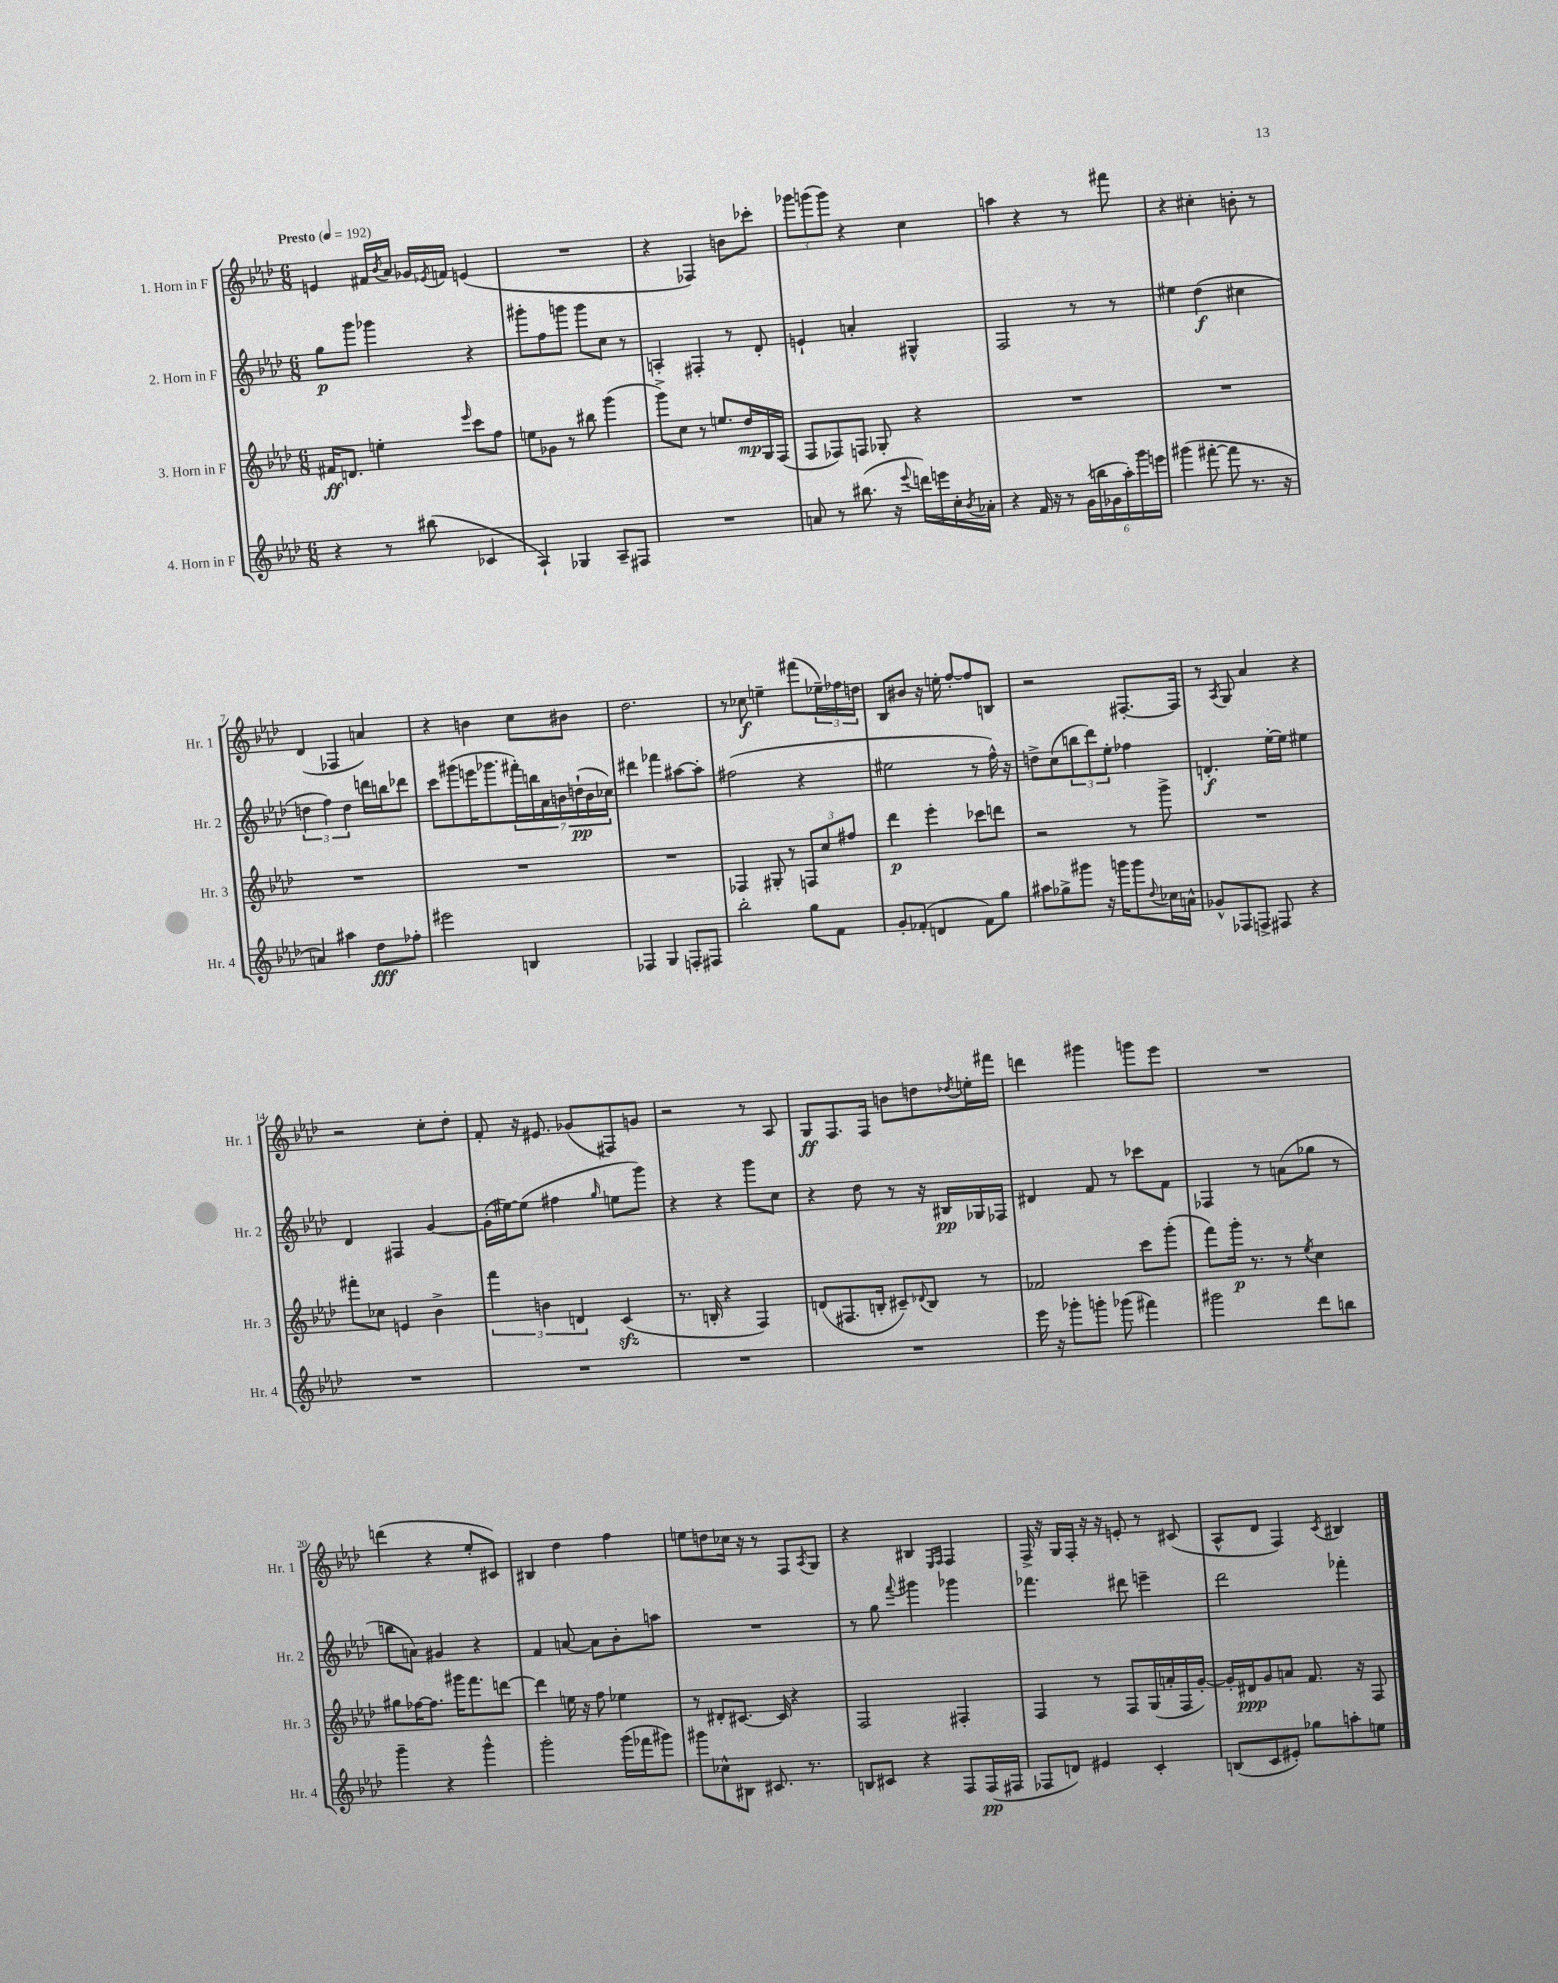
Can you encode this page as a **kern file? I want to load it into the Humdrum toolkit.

**kern	**kern	**kern	**kern
*staff4	*staff3	*staff2	*staff1
*clefG2	*clefG2	*clefG2	*clefG2
*k[b-e-a-d-]	*k[b-e-a-d-]	*k[b-e-a-d-]	*k[b-e-a-d-]
*M6/8	*M6/8	*M6/8	*M6/8
*MM192	*MM192	*MM192	*MM192
4r	16f#/LK	8gg\L	4e/
.	8.d/J	.	.
.	.	8ggg\J	.
8r	4ee'\	4ggg-\	16f#/LL
.	.	.	8qb-/
.	.	.	16a-/JJ
(8bb#\	.	.	16g-/LL
.	.	.	8qe-/
.	.	.	16f/JJ
.	16qqeee-/	.	.
4c-/	8ccc\L	4r	(4e/
.	8ff\J	.	.
=	=	=	=
4A-`/)	8ee\L	8ggg#'\L	2.r
.	8g-\J	8ff\	.
4G-/	8r	8ggg\J	.
.	8bb#\	8ggg\L	.
8A-~/L	(4ggg\	8cc\J	.
8F#/J	.	8r	.
=	=	=	=
2.r	8ggg^\L)	4A'/	4r
.	8cc\J	.	.
.	8r	4F#'/	4F-/)
.	8.ee/L	.	.
.	.	8r	8b\L
.	16dd-/L	.	.
.	16G/	8d-'/	8ccc-'\J
.	(16F/JJ	.	.
=	=	=	=
8a/	8F/L	4e`/	12ggg-\L
.	.	.	(12ggg\
8r	8F-/)	.	.
.	.	.	12ggg\J)
(8.bb#\	8F/J	4a'/	4r
.	8G-'/	.	.
16r	.	.	.
8qqeee-/	.	.	.
16ddd\LL)	4r	4G#^^/	4cc\
16eee\	.	.	.
16cc'\	.	.	.
8qb-/	.	.	.
16a-'\JJ	.	.	.
=	=	=	=
4r	2.r	2F/	4aa\
16f/	.	.	4r
16r	.	.	.
8r	.	.	.
(24g\LL	.	8r	8r
24bb\	.	.	.
24g-\	.	.	.
24aa-'\)	.	8r	8fff#\
24ggg\	.	.	.
24eee\JJ	.	.	.
=	=	=	=
(4ggg#\	2.r	4ee#\	4r
[8fff#'\	.	(4dd-\	4cc#'\
8fff#\]	.	.	.
8.r	.	4cc#\	8b'\
.	.	.	8r
16r	.	.	.
=	=	=	=
4a/)	2.r	6dd\	(4d-/
.	.	6ff\)	.
4aa#\	.	.	4F-/
.	.	6dd\	.
8dd-\L	.	16ddd\LL	4a/)
.	.	16bb\J	.
8ff-'\J	.	8ddd-\J	.
=	=	=	=
2eee#\	2.r	8ccc\L	4r
.	.	(8ggg#\	.
.	.	16eee\K	4b\
.	.	8.ggg-\	.
4B/	.	28fff#'\L)	8cc\L
.	.	28bb\	.
.	.	28a-\	.
.	.	28b\	.
.	.	.	8b#\J
.	.	(28dd`\	.
.	.	28b\	.
.	.	28cc-\JJ)	.
=	=	=	=
4F-/	2.r	4ddd#\	2.dd-\
4G/	.	4fff-\	.
8F'/L	.	[8aa#\L	.
8F#/J	.	8aa#'\]J	.
=	=	=	=
2bb-'\	4F-/	(2ff#\	8r
.	.	.	8cc-\
.	8G#'/	.	4ee~\
.	8r	.	.
8gg\L	12F/L	4r	(8fff#\L
.	12cc/	.	.
8f\J	.	.	24ee-~\L)
.	12ff#/J	.	24ff-\
.	.	.	24dd\JJ
=	=	=	=
8g'/L	4ddd-\	2ee#\	8B-/L
(8f-'/J	.	.	8b#/J
4d/	4eee-'\	.	16r
.	.	.	16ee'\
.	.	.	[8ff'/L
8f-\L)	8ccc-\L	8r	8ff/]
8gg\J	8ddd\J	16ff^^\)	8B/J
.	.	16r	.
=	=	=	=
8aa#\L	2r	8dd^\L	2r
8gg-^\	.	(8cc\	.
8ggg#\J	.	12bb\	.
.	.	12ddd-\)	.
16r	.	.	.
.	.	12ee-'\J	.
16ggg\LK	.	.	.
8ggg\	8r	4ff-\	[8.F#'/L
8qqdd-/	.	.	.
16cc-\L	8ggg^\	.	.
16a^^\JJ	.	.	16F#/]Jk
=	=	=	=
8g-^^/L	2.r	4.d'/	8r
.	.	.	8qA-/
8F-/	.	.	8G/
8F^/J	.	.	4a-/
8F#/	.	[16ee-'\LL	.
.	.	16ee-\]JJ	.
4r	.	4ee#\	4r
=	=	=	=
2.r	8fff#'\L	4d-/	2r
.	8cc-\J	.	.
.	4e/	4F#/	.
.	4b-^\	[4g/	8cc'\L
.	.	.	8dd-'\J
=	=	=	=
2.r	6fff\	(16g'\]LL	8f'/
.	.	[16ee#\J)	.
.	.	(8ee#\]J	16r
.	6b\	.	.
.	.	.	8.e#/
.	.	4ff#\	.
.	6d/	.	.
.	.	.	(8g-/L
.	.	16qqgg/	.
.	(4c/	8ee\L	8F#/)
.	.	8ggg\J)	8g/J
=	=	=	=
2.r	8.r	4r	2r
.	16B'/	.	.
.	4r	4r	.
.	4F/)	8ggg\L	8r
.	.	8cc\J	8A-/
=	=	=	=
2.r	(8d/L	4r	8G/L
.	8.F#/	.	8.F/
.	.	8dd-\	.
.	16B'/Jk	.	16F/Jk
.	8c#~/L)	8r	8b\L
.	8qqd-/	.	.
.	8B/J	16r	8dd\
.	.	16B#/LL	.
.	.	.	8qdd-/
.	8r	16G-/	16ee'\L
.	.	16F-/JJ	16fff#\JJ
=	=	=	=
16eee-\	2f-/	4d#/	4ddd\
16r	.	.	.
8ggg-'\L	.	.	.
8ggg'\J	.	8f/	4ggg#\
(8ggg-\	.	8r	.
4fff#\)	8ccc\L	8ccc-\L	8ggg\L
.	(8ggg'\J	8f\J	8eee-\J
=	=	=	=
2ggg#\	8fff\L)	4F-/	2.r
.	16ggg'\Jk	.	.
.	8.r	.	.
.	.	8r	.
.	8r	(8a\L	.
.	8qee-/	.	.
8ddd-\L	4cc\	8gg-\J	.
8bb\J	.	8r	.
=	=	=	=
4ggg~\	8gg#\L	8bb\L	(4ddd\
.	[16ff-\K	8a\J)	.
.	8.ff-\]J	.	.
4r	.	4g#/	4r
.	16ggg#\LK	.	.
.	8.fff\	.	.
4ggg^^\	.	4r	8ee-'/L
.	[8ddd\J	.	8c#/J)
=	=	=	=
2ggg'\	4ddd\]	4f/	4B#/
.	16ee\	[8a/	4dd-\
.	16r	.	.
.	8ff\	8a\]L	.
(16ggg\LL	4ee-\	8b-'\	4ff\
16fff-\J	.	.	.
8ggg#\J)	.	8aa\J	.
=	=	=	=
8ggg#\L	8r	2.r	8ee\L
8cc-^^\	8d#'/L	.	8dd\
8B#\J	[8.c#/J	.	16cc-\Jk
.	.	.	16r
8.c#/	.	.	8r
.	16c#/]	.	.
.	4r	.	8F/L
8.r	.	.	.
.	.	.	8qA-/
.	.	.	8G/J
=	=	=	=
8B/L	2F/	8r	4r
8c#/J	.	8gg\	.
.	.	8qqfff/	.
4r	.	4ggg#\	4B#/
.	.	.	16qqE-/LL
.	.	.	16qqF/JJ
8F/L	4F#'/	4ggg-\	4F/
(16F/L	.	.	.
16F#/JJ	.	.	.
=	=	=	=
8F-/L	4F/	4.fff-\	16F^/
.	.	.	16r
8d/J)	.	.	16G/LL
.	.	.	16F'/JJ
4e#/	8r	.	16r
.	.	.	16r
.	8F/L	8ddd#\	8e'/
4c'/	(16G/L	4eee~\	8r
.	16a'/	.	.
.	16F/	.	(8c#/
.	[16g'/JJ)	.	.
=	=	=	=
(8B/L	16g'/]LL	2ddd-\	8A-^^/L
.	16d#/J	.	.
8c/	8g/	.	8d-/J
8e#'/J)	8a/J	.	4F/)
8gg-\L	8.f/	.	.
.	.	.	8qc/
8aa'\	.	4fff-'\	4B#/
.	16r	.	.
8ee\J	8F/	.	.
==	==	==	==
*-	*-	*-	*-
